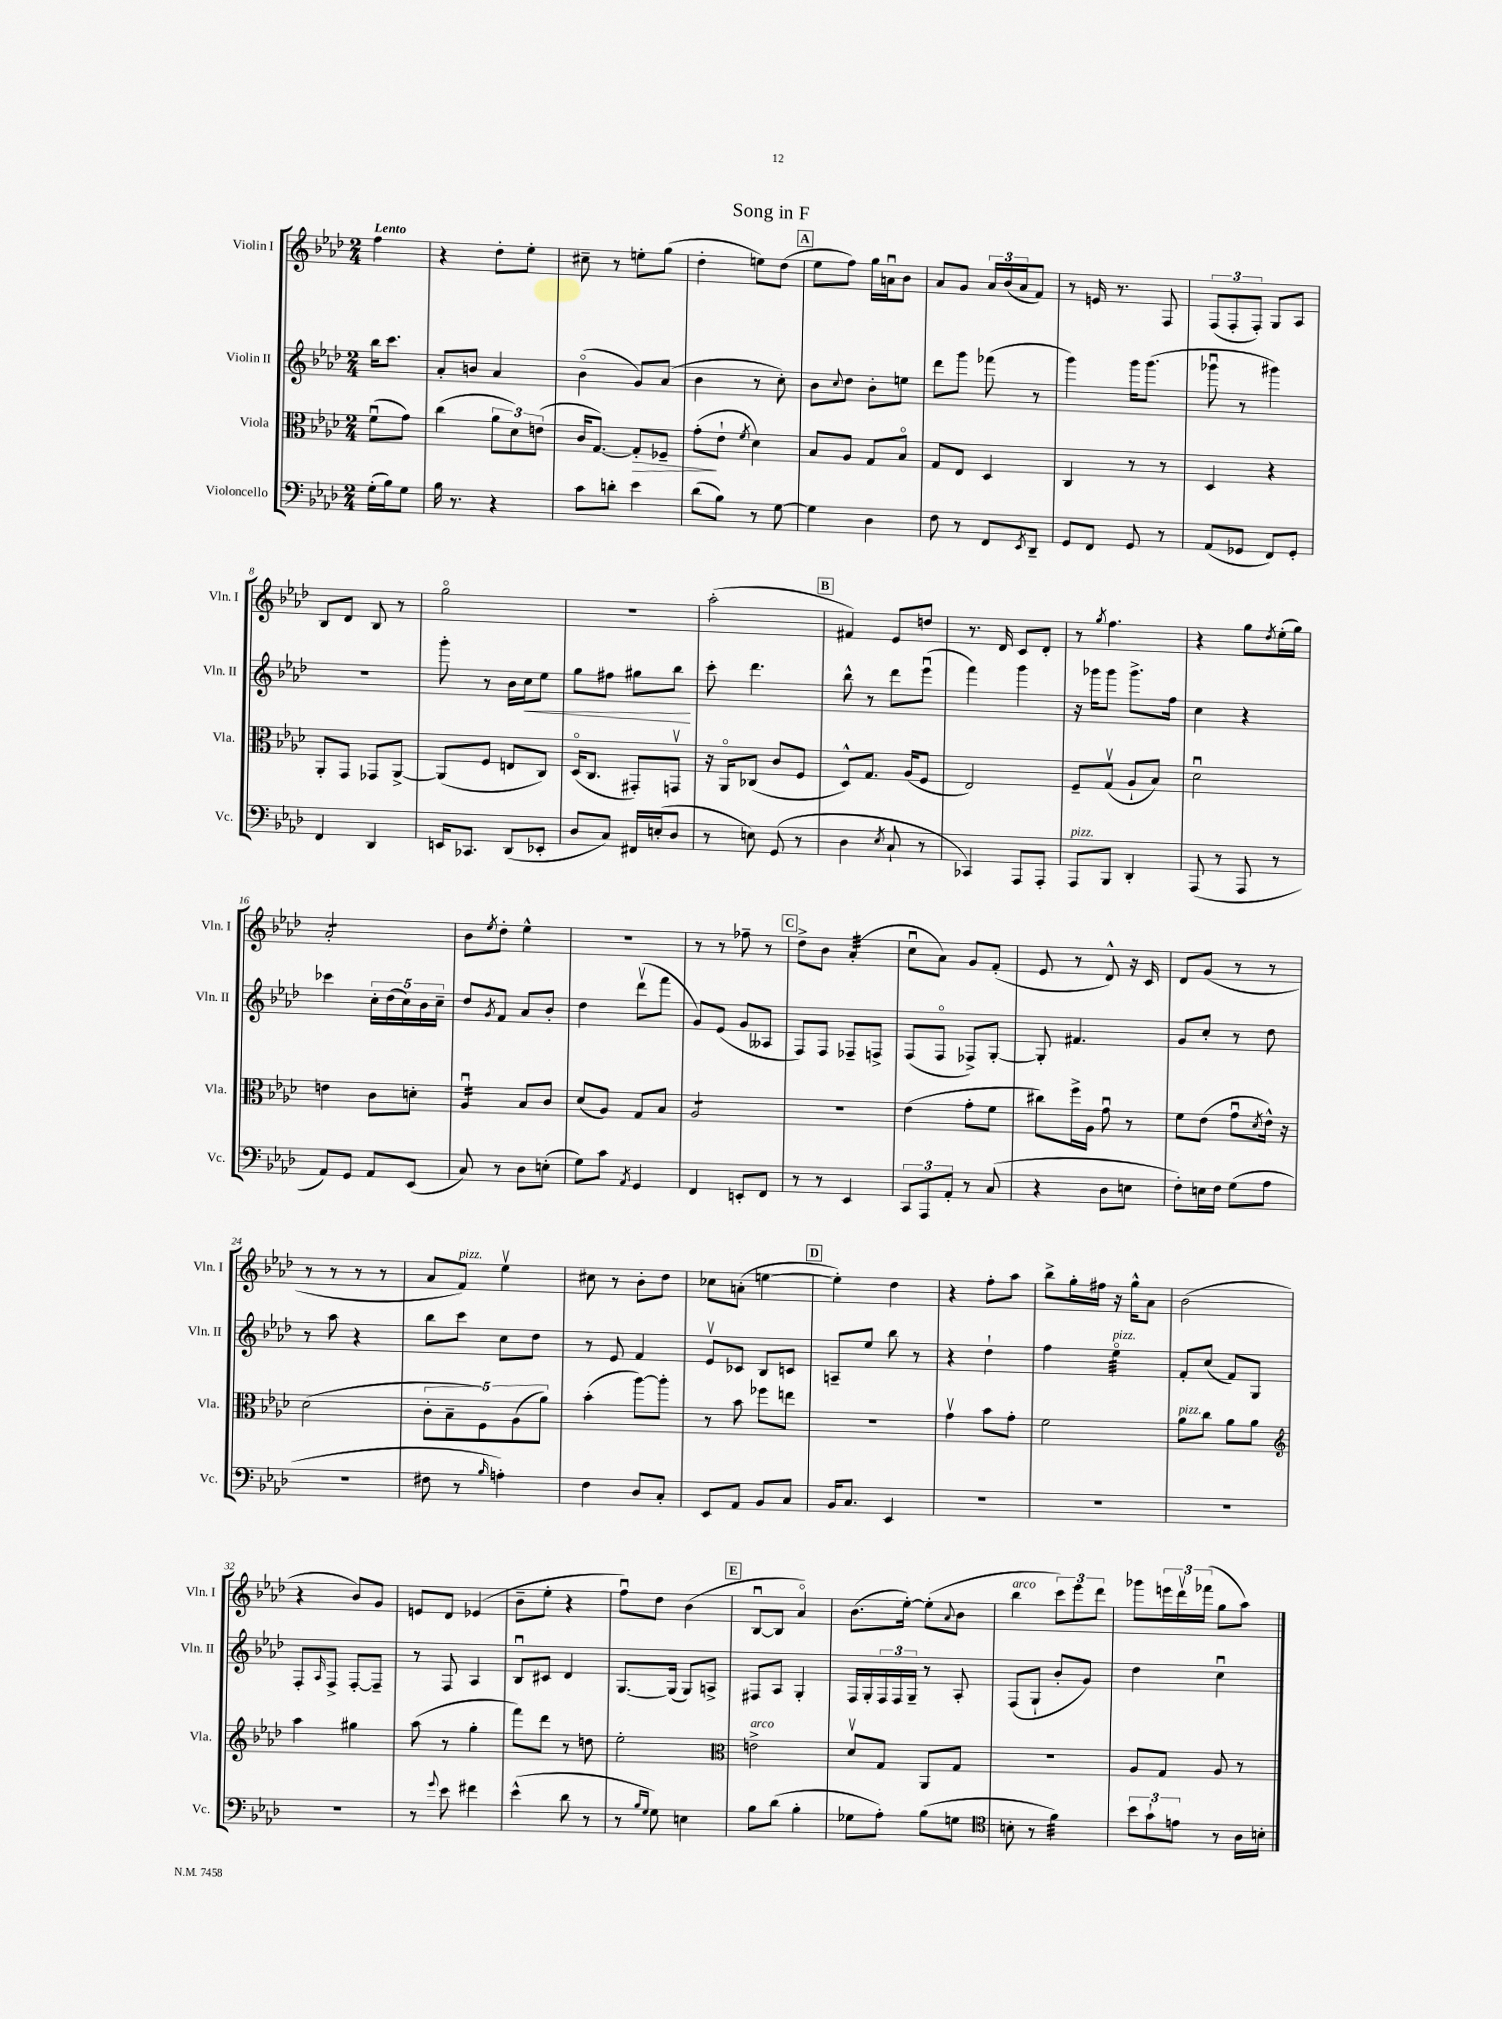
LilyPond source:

\header { title = "Song in F" }
<<
\new StaffGroup <<
\new Staff = "s0" \with { instrumentName = "Violin I" shortInstrumentName = "Vln. I" } {
    \clef treble \key aes \major \numericTimeSignature \time 2/4 \partial 4 \tempo "Lento"
    f''4 |
    r4 des''8-. ees''8-. |
    cis''8-- r8 e''8-. g''8( |
    des''4-. e''8) des''8( |
    \mark \markup { \box "A" } ees''8 f''8) g''16 a'16\downbow bes'8 |
    aes'8 g'8 \tuplet 3/2 { aes'16 bes'16( aes'16 } f'8) |
    r8 e'16 r8. f8 |
    \tuplet 3/2 { f8( f8-. f8-.) } g8 aes8 |
    bes8 des'8 bes8 r8 |
    g''2\flageolet |
    r2 |
    aes''2-.( |
    \mark \markup { \box "B" } fis'4) ees'8 d''8 |
    r8. des'16 c'8 des'8-. |
    r8 \acciaccatura { g''8 } f''4. |
    r4 g''8 \acciaccatura { des''8 } ees''16-.( g''16) |
    aes'2:8-. |
    bes'8 \acciaccatura { ees''8 } des''8-. ees''4-^ |
    R2 |
    r8 r8 fes''8-- r8 |
    \mark \markup { \box "C" } des''8-> bes'8 aes'4:32-.( |
    c''8\downbow aes'8) g'8 f'8-.( |
    ees'8 r8 des'8-^) r16 c'16 |
    des'8 g'8( r8 r8 |
    r8 r8 r8 r8 |
    aes'8 f'8^\markup { \italic "pizz." }) ees''4\upbow |
    cis''8 r8 bes'8-. des''8 |
    ces''8 a'8-.( e''4~ |
    \mark \markup { \box "D" } e''4-.) des''4 |
    r4 f''8-. aes''8 |
    bes''8-> g''16-. fis''16 r16 g''16-^ aes'8 |
    bes'2( |
    r4 bes'8) g'8 |
    e'8 des'8 ees'4( |
    bes'8-- ees''8-. r4 |
    f''8\downbow) des''8 bes'4( |
    \mark \markup { \box "E" } bes8~\downbow bes8 aes'4\flageolet) |
    bes'8.( ees''16~-.) ees''8-.( \appoggiatura { aes'8 } bes'8 |
    bes''4^\markup { \italic "arco" } \tuplet 3/2 { c'''8) ees'''8 des'''8 } |
    ges'''8 \tuplet 3/2 { e'''16 des'''16\upbow fes'''16( } g''8 aes''8) \bar "|." |
}
\new Staff = "s1" \with { instrumentName = "Violin II" shortInstrumentName = "Vln. II" } {
    \clef treble \key aes \major \numericTimeSignature \time 2/4 \partial 4
    bes''16 c'''8. |
    aes'8-. b'8 aes'4 |
    bes'4\flageolet( g'8) aes'8( |
    bes'4 r8 c''8-.) |
    \mark \markup { \box "A" } bes'8 \appoggiatura { c''8 } des''8 bes'8-. e''8 |
    des'''8 g'''8 fes'''8( r8 |
    g'''4) g'''16 g'''8.( |
    ges'''8\downbow r8 gis'''4) |
    R2 |
    g'''8-. r8 bes'16 c''16\< ees''8 |
    g''8 fis''8 gis''8 bes''8\! |
    c'''8-. des'''4. |
    \mark \markup { \box "B" } bes''8-^ r8 des'''8 ees'''8\downbow( |
    f'''4) g'''4 |
    r16 ges'''16 ges'''8 ges'''8.-> f''16 |
    c''4 r4 |
    ces'''4 \tuplet 5/4 { c''16-. des''16( c''16) bes'16 c''16-- } |
    des''8 \acciaccatura { g'8 } f'8 aes'8 bes'8-. |
    des''4 des'''8\upbow( f'''8 |
    g'8) ees'8( g'8 aeses8 |
    \mark \markup { \box "C" } f8) f8 fes8-- f8-> |
    f8( f8\flageolet fes8->) g8~-. |
    g8-. fis'4. |
    g'8 c''8-. r8 des''8 |
    r8 aes''8 r4 |
    bes''8 c'''8 c''8 des''8 |
    r8 ees'8 f'4 |
    ees'8\upbow ces'8 bes8 c'8 |
    \mark \markup { \box "D" } a8-- ees''8 bes''8 r8 |
    r4 des''4-! |
    f''4 ees''4:32\flageolet^\markup { \italic "pizz." } |
    f'8-. c''8( f'8) g8 |
    f8-. \grace { aes16 } f8-> f8~-. f8-- |
    r8 f8 aes4 |
    bes8\downbow cis'8 des'4 |
    g8.~ g16( g8) a8-> |
    \mark \markup { \box "E" } fis8 aes8 g4-. |
    f16 g16-. \tuplet 3/2 { f16 f16 g16-- } r8 aes8-. |
    f8( g8-! bes'8-. g'8) |
    des''4 c''4\downbow \bar "|." |
}
\new Staff = "s2" \with { instrumentName = "Viola" shortInstrumentName = "Vla." } {
    \clef alto \key aes \major \numericTimeSignature \time 2/4 \partial 4
    f'8\downbow( g'8) |
    c''4( \tuplet 3/2 { aes'8 des'8) e'8( } |
    c'16 g8.~) g8-.\> fes8-- |
    g'8-.\!( ees'8-! \acciaccatura { f'8 } des'4) |
    \mark \markup { \box "A" } bes8 aes8 g8 bes8\flageolet |
    g8 ees8 des4 |
    c4 r8 r8 |
    des4 r4 |
    aes,8-. g,8 ges,8 aes,8~-> |
    aes,8( f8 e8 c8) |
    des16\flageolet( c8. gis,8-.) g,8\upbow |
    r16 aes,16\flageolet ces8( c'8 f8 |
    \mark \markup { \box "B" } des8-^) g8. aes16( f8 |
    ees2) |
    f8-- g8\upbow( aes8-! bes8) |
    des'2\downbow |
    e'4 c'8 d'8-. |
    aes4:16\downbow bes8 c'8 |
    des'8( aes8) g8 bes8 |
    aes2:8 |
    \mark \markup { \box "C" } r2 |
    ees'4( g'8-. f'8 |
    cis''8) f''16-> aes16 g'8\downbow r8 |
    f'8 ees'8( g'8\downbow \acciaccatura { des'8 } ees'16-^) r16 |
    des'2( |
    \tuplet 5/4 { c'8-. bes8-- f8) aes8( aes'8) } |
    bes'4-.( aes''8~) aes''8-. |
    r8 bes'8 fes''8 e''8 |
    \mark \markup { \box "D" } R2 |
    g'4\upbow bes'8 g'8-. |
    f'2 |
    aes'8^\markup { \italic "pizz." } c''8 aes'8 aes'8 |
    \clef treble aes''4 gis''4 |
    aes''8( r8 g''4-. |
    f'''8) des'''8 r8 d''8 |
    ees''2-. |
    \mark \markup { \box "E" } \clef alto e'2->^\markup { \italic "arco" } |
    des'8\upbow g8 aes,8 g8 |
    R2 |
    aes8 g8 aes8 r8 \bar "|." |
}
\new Staff = "s3" \with { instrumentName = "Violoncello" shortInstrumentName = "Vc." } {
    \clef bass \key aes \major \numericTimeSignature \time 2/4 \partial 4
    g16-.( bes16) g8 |
    bes16 r8. r4 |
    c'8 d'8-. ees'4 |
    des'8( bes8) r8 g8~ |
    \mark \markup { \box "A" } g4 des4 |
    f8 r8 f,8 \acciaccatura { ees,8 } des,8-- |
    g,8 f,8 g,8 r8 |
    aes,8( ges,8 f,8) ges,8-. |
    f,4 des,4 |
    e,16 ces,8. des,8( ees,8-. |
    des8 c8) fis,16 e16-.( des8 |
    r8 e8) g,8( r8 |
    \mark \markup { \box "B" } des4 \acciaccatura { ees8 } c8-! r8 |
    ces,4) aes,,8 aes,,8-. |
    aes,,8^\markup { \italic "pizz." } bes,,8 des,4-. |
    aes,,8( r8 aes,,8 r8 |
    aes,8) g,8 aes,8 ees,8( |
    c8) r8 des8 e8-.( |
    g8) c'8 \acciaccatura { aes,8 } g,4 |
    f,4 e,8-. f,8 |
    \mark \markup { \box "C" } r8 r8 ees,4 |
    \tuplet 3/2 { c,8 aes,,8 aes,8-. } r8 c8( |
    r4 des8 e8 |
    f8-.) e16 f16 g8( aes8 |
    R2 |
    fis8 r8 \grace { bes16 } a4-.) |
    f4 des8 c8-. |
    ees,8 aes,8 bes,8 c8 |
    \mark \markup { \box "D" } bes,16 c8. ees,4 |
    R2 |
    R2 |
    R2 |
    R2 |
    r8 \appoggiatura { g'8 } ees'8 fis'4 |
    ees'4-^( des'8 r8 |
    r8 \grace { bes16 g16 } g8) e4 |
    \mark \markup { \box "E" } bes8 des'8( bes4-. |
    ges8 aes8-.) bes8( g8 |
    \clef tenor b8-. r8 f'4:32) |
    \tuplet 3/2 { bes'8 g'8-! e'8 } r8 aes16 b16-. \bar "|." |
}
>>
>>
